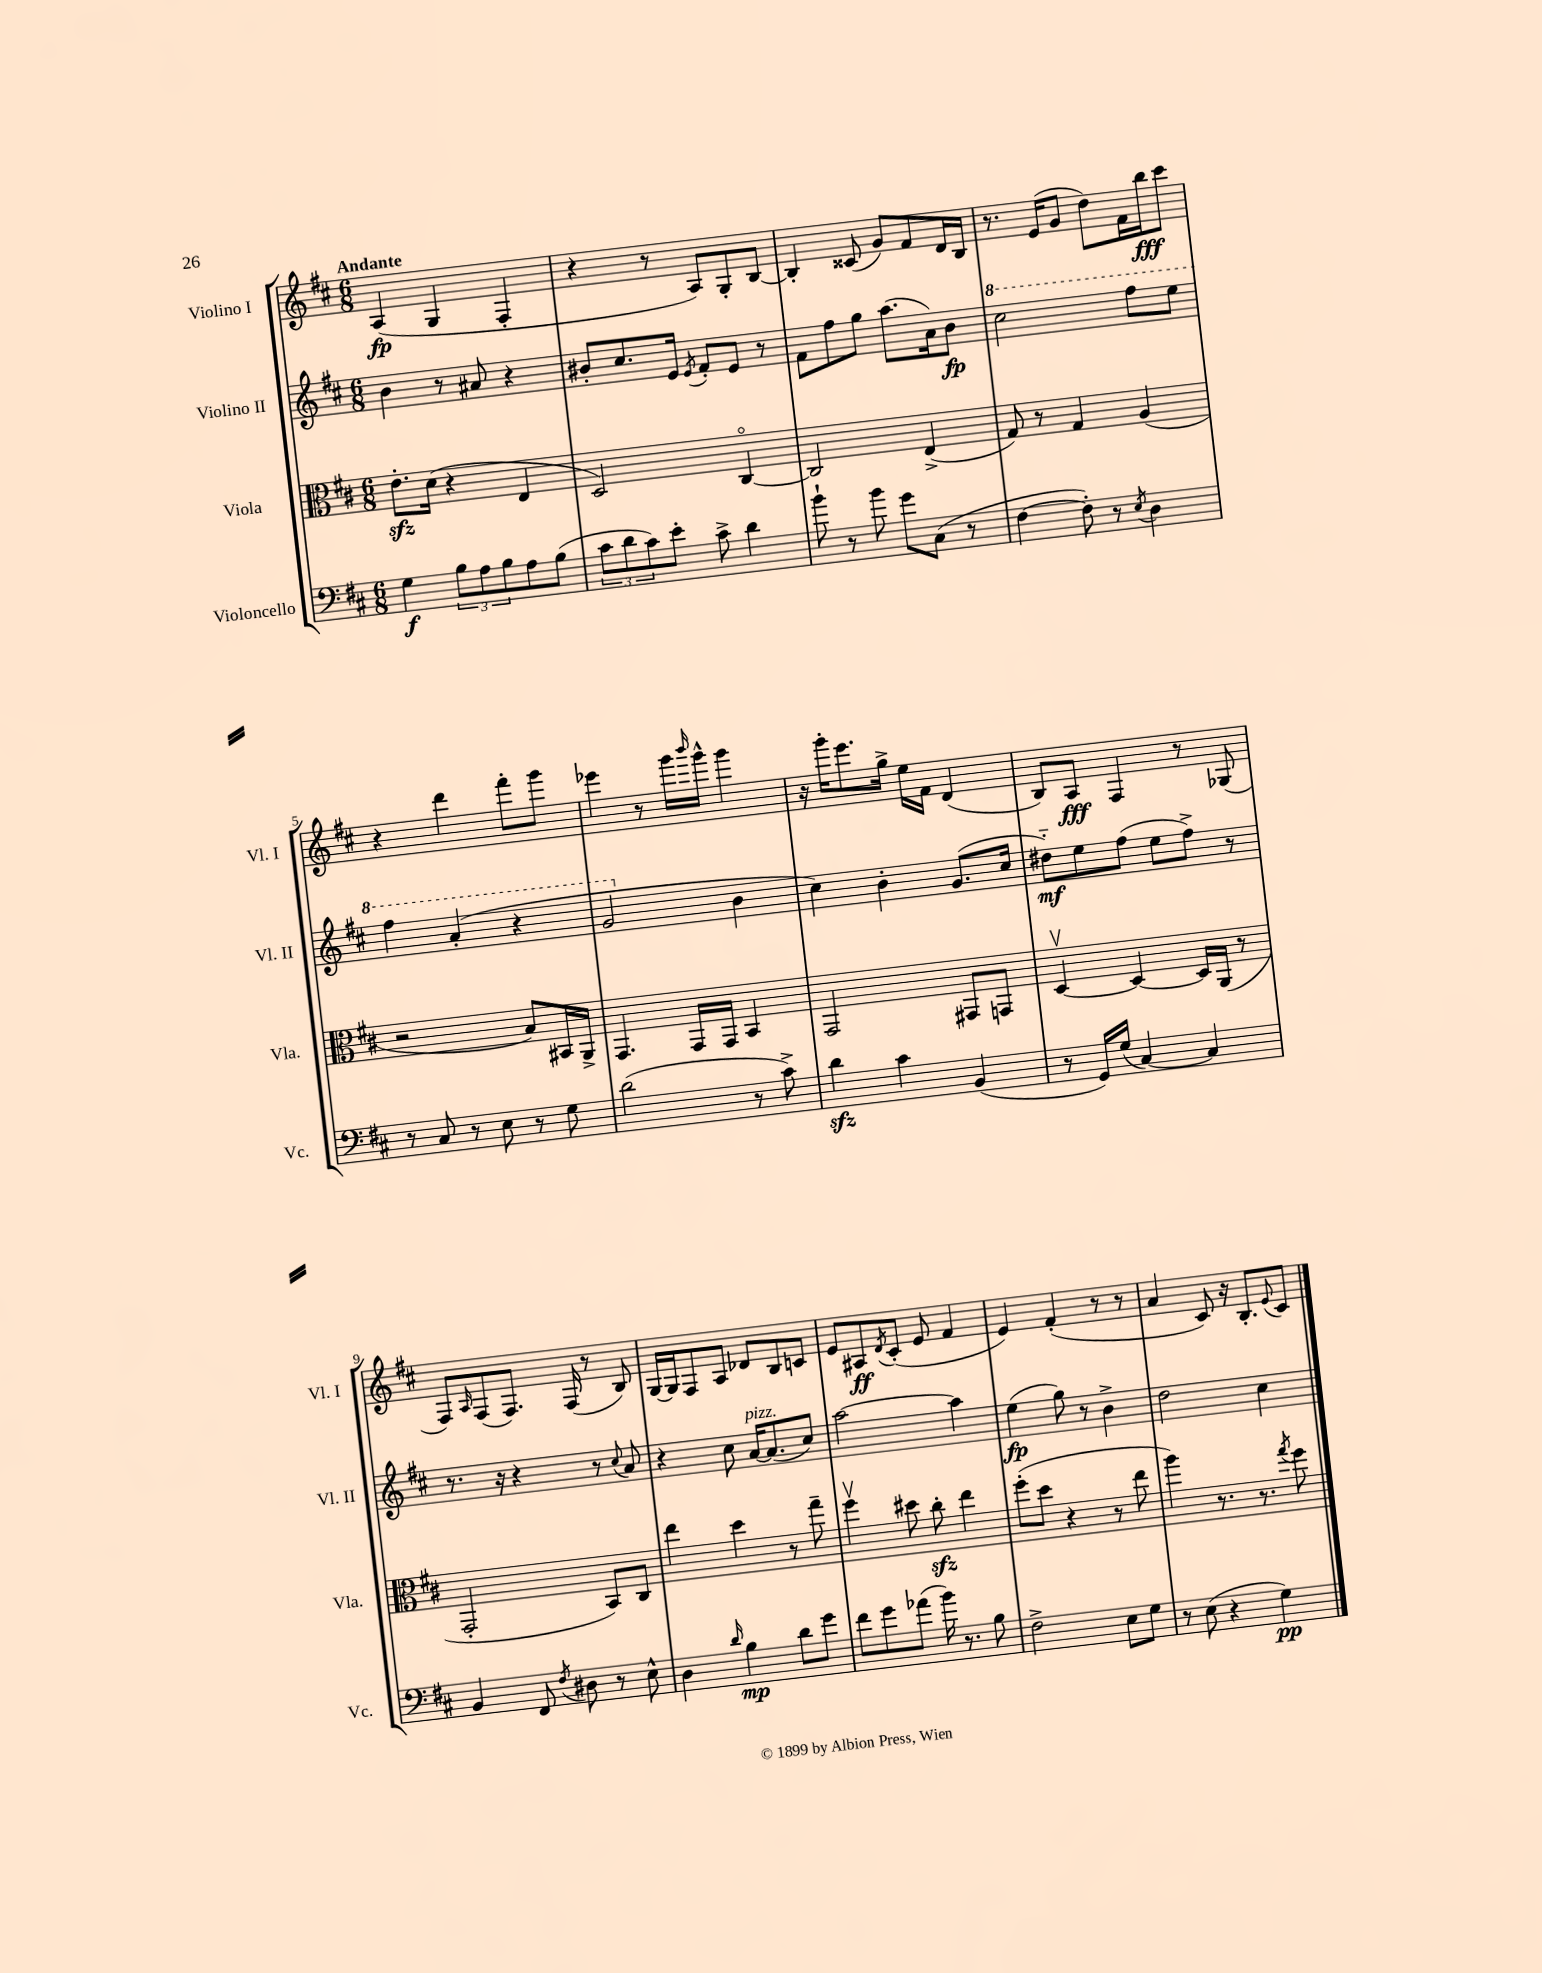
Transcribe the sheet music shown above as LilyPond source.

<<
\new StaffGroup <<
\new Staff = "s0" \with { instrumentName = "Violino I" shortInstrumentName = "Vl. I" } {
    \clef treble \key d \major \numericTimeSignature \time 6/8 \tempo "Andante"
    a4\fp( g4 fis4-. |
    r4 r8 a8) g8-. b8~ |
    b4-. cisis'8( g'8) fis'8 d'16 b16 |
    r8. e'16( g'8 d''8) fis'16 b''16\fff cis'''8 |
    r4 d'''4 fis'''8-. g'''8 |
    ees'''4 r8 g'''16 \grace { b'''16 } g'''16-^ g'''4 |
    r16 g'''16-. e'''8. g''16-> e''16 fis'16 d'4( |
    b8) a8\fff fis4 r8 ges8( |
    fis8) \grace { a16 } fis8( fis8.) fis16( r8 b8) |
    g16~ g16 fis8 a8 des'8 b8 c'8 |
    e'8 ais8\ff \acciaccatura { d'8 } cis'8-.( e'8 fis'4 |
    e'4) fis'4-.( r8 r8 |
    a'4 cis'8) r16 b8.-. \appoggiatura { e'8 } cis'8 \bar "|." |
}
\new Staff = "s1" \with { instrumentName = "Violino II" shortInstrumentName = "Vl. II" } {
    \clef treble \key d \major \numericTimeSignature \time 6/8
    b'4 r8 ais'8 r4 |
    bis'8-. cis''8. e'16 \acciaccatura { e'8 } fis'8-. e'8 r8 |
    fis'8 fis''8 g''8 a''8.( a'16) b'8\fp |
    \ottava #1 cis'''2 fis'''8 e'''8 |
    fis'''4 a''4-.( r4 |
    g''2 \ottava #0 b'4 |
    cis''4) b'4-. g'8.( cis''16 |
    dis''8-_\mf) e''8 fis''8( e''8 fis''8->) r8 |
    r8. r16 r4 r8 \appoggiatura { cis''8 } a'8 |
    r4 cis''8 a'16~^\markup { \italic "pizz." } a'8.( cis''8) |
    a''2~ a''4 |
    e''4\fp( g''8) r8 b'4-> |
    d''2 cis''4 \bar "|." |
}
\new Staff = "s2" \with { instrumentName = "Viola" shortInstrumentName = "Vla." } {
    \clef alto \key d \major \numericTimeSignature \time 6/8
    e'8.-.\sfz d'16( r4 e4 |
    d2) cis4~\flageolet |
    cis2 e4->( |
    g8) r8 g4 a4( |
    r2 b8) bis,16 a,16-> |
    g,4. g,16 g,16 b,4 |
    g,2 gis,8 g,8 |
    d4~\upbow d4~ d16 a,16( r8 |
    g,2-. b,8) cis8 |
    e''4 d''4 r8 g''8-- |
    fis''4\upbow dis''8 cis''8-.\sfz e''4 |
    fis''8-.( d''8 r4 r8 e''8 |
    a''4) r8. r8. \acciaccatura { g''8 } fis''8 \bar "|." |
}
\new Staff = "s3" \with { instrumentName = "Violoncello" shortInstrumentName = "Vc." } {
    \clef bass \key d \major \numericTimeSignature \time 6/8
    g4\f \tuplet 3/2 { b8 a8 b8 } a8 b8( |
    \tuplet 3/2 { cis'8 d'8 cis'8) } e'8-. cis'8-> d'4 |
    b'8-! r8 b'8 g'8 cis8( r8 |
    fis4~ fis8-.) r8 \acciaccatura { e8 } d4 |
    r8 cis8 r8 e8 r8 g8 |
    d'2( r8 cis'8->) |
    d'4\sfz cis'4 b,4( |
    r8 g,16) g16( cis4~) cis4 |
    b,4 fis,8 \acciaccatura { fis8 } dis8 r8 e8-^ |
    d4 \grace { d'16 } b4\mp d'8 g'8 |
    fis'8 g'8 aes'8( b'16) r8. b8 |
    fis2-> e8 g8 |
    r8 e8( r4 g4\pp) \bar "|." |
}
>>
>>
